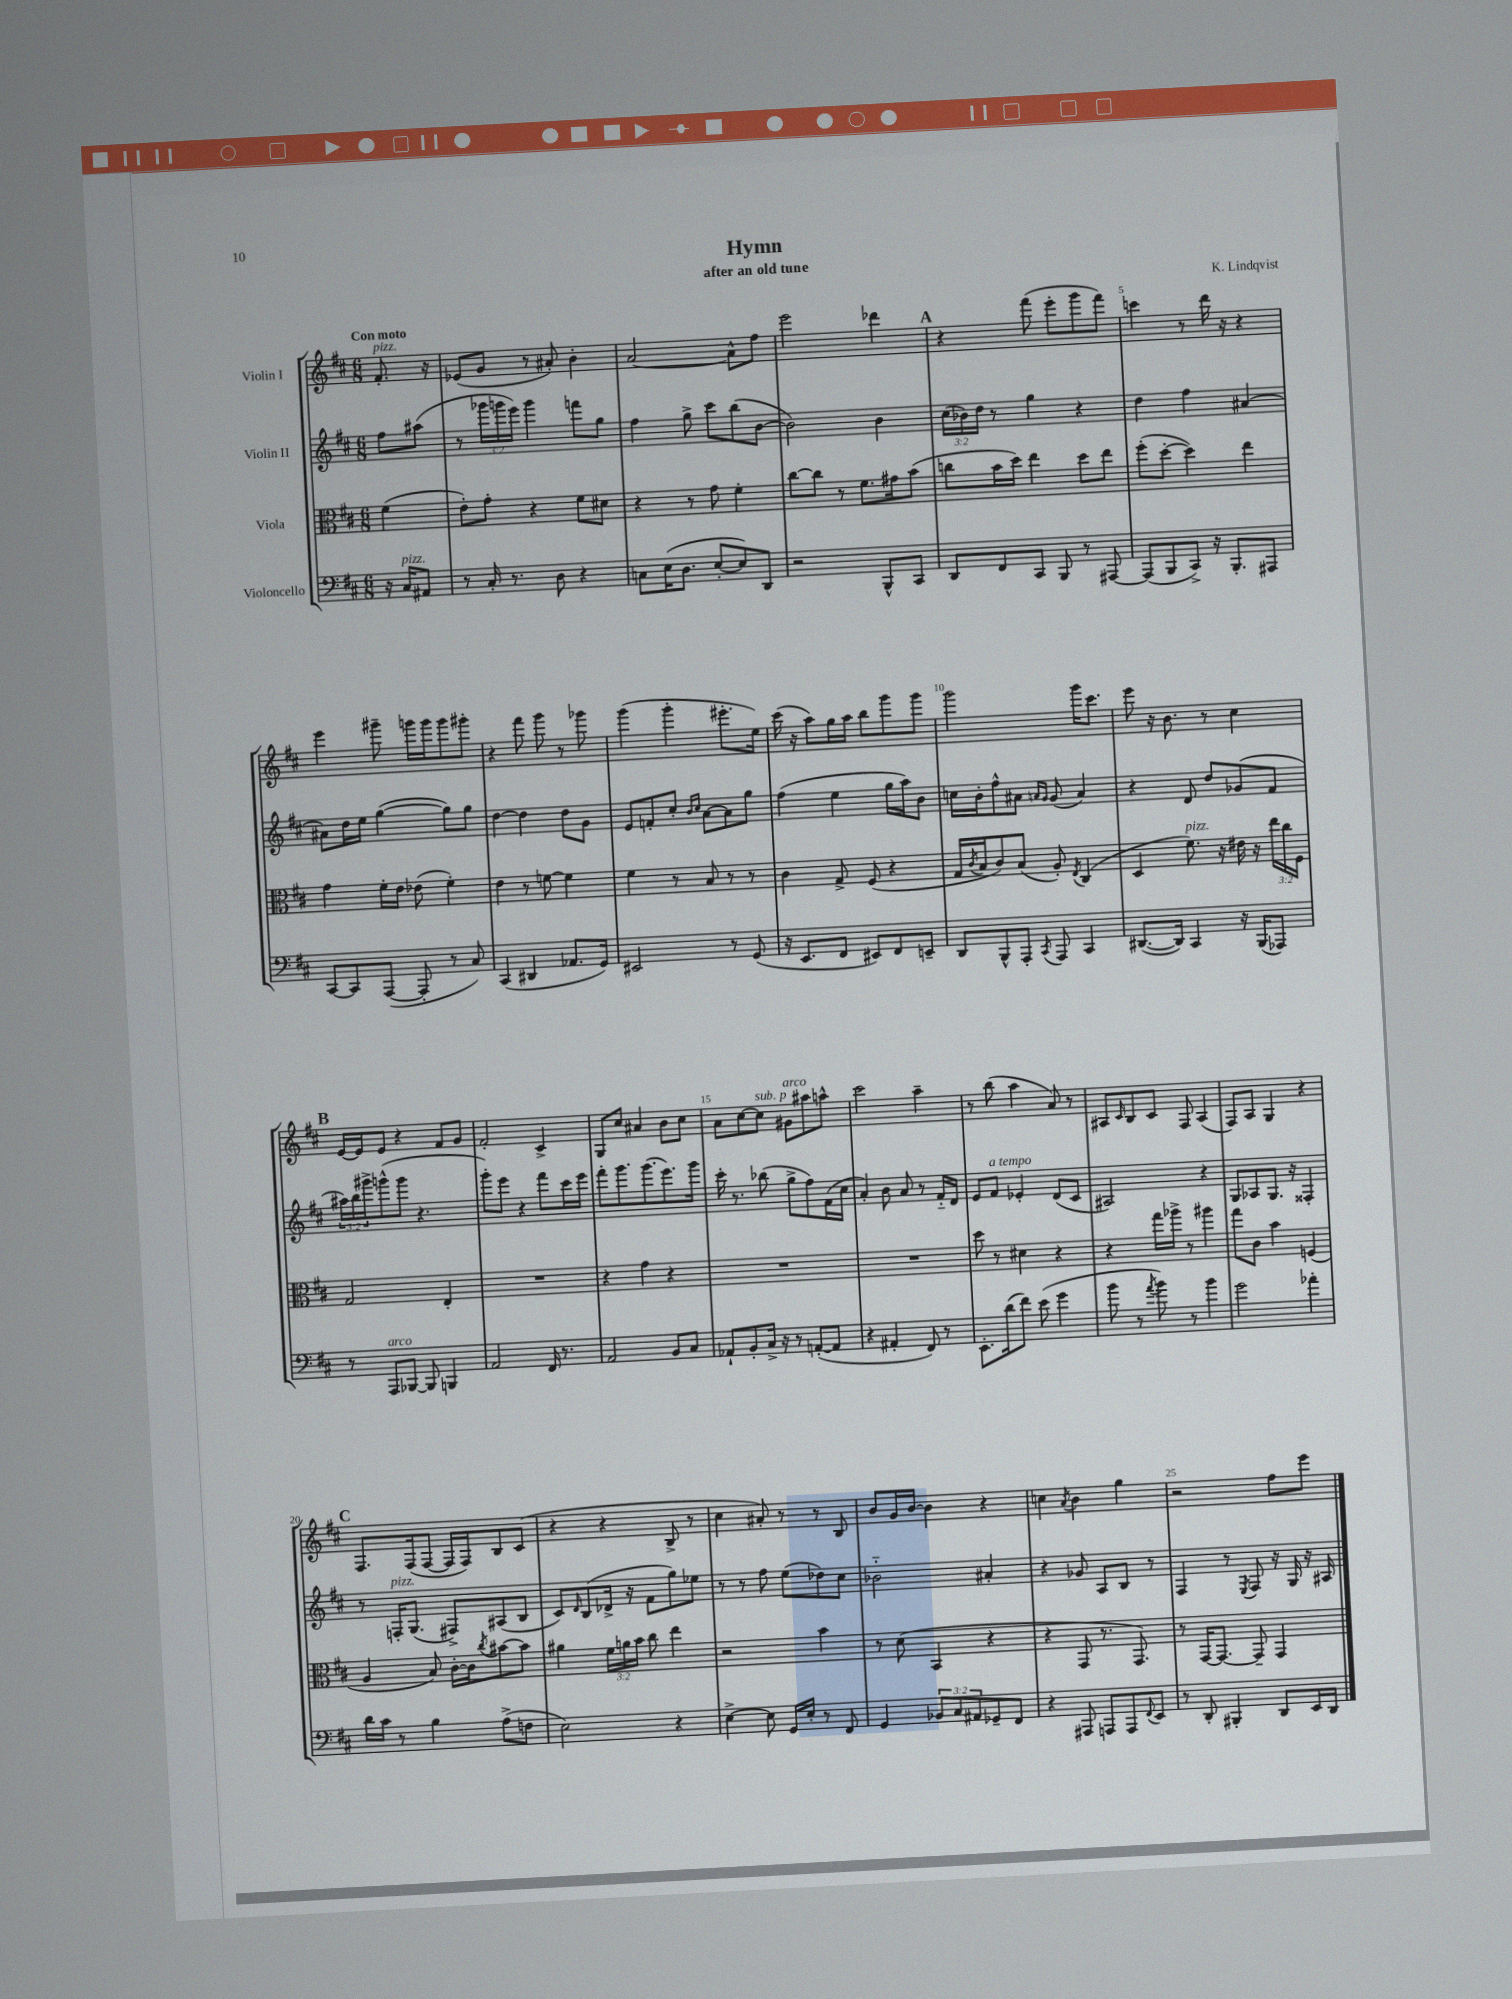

**kern	**kern	**kern	**kern
*staff4	*staff3	*staff2	*staff1
*clefF4	*clefC3	*clefG2	*clefG2
*k[f#c#]	*k[f#c#]	*k[f#c#]	*k[f#c#]
*M6/8	*M6/8	*M6/8	*M6/8
16r	(4f#\	8ff#\L	8.f#'/
16C#/LK	.	.	.
8AA#/J	.	(8aa#\J	.
.	.	.	16r
=	=	=	=
8r	8e'\L)	8r	(8e-/L
16C#'/	8g'\J	24ggg-\LL	8g/J
.	.	24ggg\	.
8.r	.	.	.
.	.	24eee\JJ)	.
.	4r	4ggg\	8r
8D\	.	.	8a#'/)
4r	8f#\L	8fff\L	4b'\
.	8d#\J	8gg\J	.
=	=	=	=
8C\L	4r	4ff#\	[2a/
(16E\K	.	.	.
8.D\J	.	.	.
.	8r	8gg^\	.
[8E'/L	8g\	8ccc#\L	.
8E/])	4f#'\	(8bb\	8a^^\]L
8DD/J	.	[8b\J	8ff#\J
=	=	=	=
2r	[8cc#\L	2b\])	2eee\
.	8cc#\]J	.	.
.	8r	.	.
.	8.f#\L	.	.
8BBB^^/L	.	4b\	4ddd-\
.	16g#\k	.	.
8CC#/J	(8b\J	.	.
=	=	=	=
8DD/L	8cc\L	(24cc#\LL	4r
.	.	24b-\)	.
.	.	24dd\JJ	.
8FF#/	16b\L	8r	.
.	16dd\JJ)	.	.
8CC#/J	4ee\	4gg\	(8fff#\
8BBB/	.	.	8eee'\L
8r	8dd\L	4r	8ggg\
[8AAA#/	8ee\J	.	8fff#\J)
=	=	=	=
(8AAA#/]L	(8ff#'\L	4dd\	4ccc\
8BBB/	[8dd'\J	.	.
8CC#^/J)	4dd\])	4ff#\	8r
16r	.	.	16ddd\
8.BBB'/L	.	.	16r
.	4ee\	[4a#/	4r
8AAA#/J	.	.	.
=	=	=	=
[8CC#/L	4g\	8a#\]L	4eee\
8CC#/]	.	16dd\L	.
.	.	16ee\JJ	.
([8AAA/J	16f#'\LL	([4gg\	8ggg#~\
.	16e\JJ	.	.
8AAA'/]	(8e-\	.	16ggg\LL
.	.	.	16ggg\J
8r	4f#'\)	8gg\]L)	8ggg\
8C#/)	.	8gg\J	8ggg#'\J
=	=	=	=
(4CC#/	4e\	[4dd\	4r
4DD#/	8r	4dd\]	8fff#\
.	[8f\	.	8ggg\
8.AA-/L	4f\]	8dd\L	8r
.	.	8g\J	8ggg-\
16GG/Jk)	.	.	.
=	=	=	=
2EE#/	4f#\	8e/L	(4ggg\
.	.	8f'/	.
.	8r	8cc#'/J	4ggg'\
.	.	16qqb/LL	.
.	.	16qqcc#/JJ	.
.	8B/	[8a\L	.
8r	8r	8a\]	8.eee#'\L
(8GG/	8r	8gg\J	.
.	.	.	16ee\Jk)
=	=	=	=
16r	4c#\	(4ff#\	(16ccc#\
8.EE/L	.	.	16r
.	.	.	8aa\L)
8FF#/J	8G^/	4ee\	16gg\L
.	.	.	16aa\JJ
8EE#/L)	(8F#/	.	8bb\L
8FF#/	4r	16gg\LL	8ggg\
.	.	16aa\J)	.
8EE~/J	.	8b\J	8ggg\J
=	=	=	=
8DD/L	16G/LL	16cc\LL	2ggg\
.	8qc#/	.	.
.	16B/J	16b'\J	.
8BBB^^/	8c#/)	8ff#^^\	.
8AAA'/J	(8B/J	8a#\J	.
.	.	16qqa/LL	.
8qCC#/	.	16qqg/JJ	.
8AAA/	8A'/)	(8g/	.
.	8qE/	.	.
4CC#/	(4C#/	4a/)	16ggg\LK
.	.	.	8.ccc#\J
=	=	=	=
([8.DD#/L	4D/	4r	8eee\
.	.	.	16r
16DD#/]Jk)	.	.	8.b\
4CC#/	8.f#\)	8d/	.
.	.	8dd/L	8r
.	16r	.	.
16r	16e#\	(8g-/	4cc#\
(16BBB/LK	16r	.	.
8AAA-/J)	24ee\LL	8f#/J	.
.	24cc#\	.	.
.	24F#\JJ	.	.
=	=	=	=
8r	2G/	24aa#\LL)	[16e/LL
.	.	24bb\	.
.	.	.	16e/]J
.	.	24ggg#^\J	.
8AAA/L	.	(8ggg^^\	8e/J
[8BBB-/J	.	8ggg\J	4r
8BBB-/]	.	4.r	.
4BBB/	4E'/	.	8f#/L
.	.	.	8g/J
=	=	=	=
2AA/	2.r	8ggg'\L)	2f#'/
.	.	8eee\J	.
.	.	4r	.
16FF#/	.	8fff#\L	4c#^/
8.r	.	.	.
.	.	16ccc#\L	.
.	.	16eee\JJ	.
=	=	=	=
2AA/	4r	8fff#'\L	8G/L
.	.	8.ggg\	8cc#/J
.	4g\	.	4a#/
.	.	(8.ggg\	.
8BB/L	4r	8.eee\)	8b\L
8C#/J	.	.	8cc#\J
.	.	16ggg\Jk	.
=	=	=	=
8AA-`/L	2.r	16ccc#'\	8a\L
.	.	8.r	.
8BB'/	.	.	[8cc#\
16C#^/Jk	.	(8bb-\	8cc#\]J
16r	.	.	.
8r	.	8gg^\L	8g#\L
([8AA'/L	.	8ff#\)	8aa#\
8AA/]J	.	(16f#\L	8aa^^\J
.	.	16cc#\JJ	.
=	=	=	=
4r	2.r	4a'/)	2ccc#\
4AA#'/	.	8b\	.
.	.	8a/	.
8FF#/)	.	8r	4aa~\
8r	.	16f#'~/LL	.
.	.	16d/JJ	.
=	=	=	=
8.EE'\L	8dd\	8e/L	8r
.	8r	8f#/J	(8bb\
(16d\k	.	.	.
8f#\J)	4d#\	4e-'/	4aa\
(8e\	.	.	.
4g\	4r	(8d/L	8a/)
.	.	8c#/J	8r
=	=	=	=
8b\	4r	2A#/)	8A#/L
.	.	.	16qqc#/
8r	.	.	8B/
8qa/	.	.	.
8b\)	16gg\LL	.	8c#/J
.	16aa-^\JJ	.	.
8r	8r	.	8F#/
4b\	4aa#\	4r	(4A#/
=	=	=	=
2g\	8gg\L	8G/L	8F#/L)
.	8c#\J	8A-/	8A/J
.	4b\	8.G/J	4G/
.	.	16r	.
4a-'\	(4F/	4F##'/	4r
=	=	=	=
16d\LL	4A/	8r	8.F#/L
16c#\JJ	.	.	.
8r	.	16F'/LK	.
.	.	(8.G/J	(16F#/k
4B\	8B/)	.	[8F#/J
.	[16c#'\LL	8F#^/L)	16F#/]LL
.	16c#\]J	.	16F#/J)
.	8qcc#/	.	.
(8A^\L	[8b#\	(8A#/	8B/
8F\J	8b#\]J	8B/J	(8c#/J
=	=	=	=
2E\)	4a#\	8c#/L)	4r
.	.	16qqd/	.
.	.	(8B/	.
.	24f#\LL	16d-^/Jk	4r
.	24a\	.	.
.	.	16r	.
.	24b\JJ	.	.
.	8cc#\	8f#\L	.
4r	4ee\	8gg\)	8B^/
.	.	8ee-\J	8r
=	=	=	=
[4E^\	2r	8r	4cc#\
.	.	8r	.
8E\]	.	8ff#\	8a#'/)
16GG/LL	.	(8ee\L	8r
16E'/JJ	.	.	.
8r	4b\	8dd-\)	8r
8FF#/	.	8cc#\J	8B/
=	=	=	=
4GG/	8r	2b-'~\	8b/L
.	(8d\	.	16g/L
.	.	.	[16b/JJ
12BB-/L	4BB/	.	4b\]
12C#/	.	.	.
12AA#/	.	.	.
8GG-~/	4r	4a#'/	4r
8FF#/J	.	.	.
=	=	=	=
4r	4r	4r	4cc\
.	.	.	8qa/
8AAA#/	8GG/	8g-/	4b\
8AAA/L	8.r	8A/L	.
8AAA/	.	8B/J	4gg\
.	8.GG/)	.	.
8qqFF#/	.	.	.
8EE/J	.	8r	.
=	=	=	=
8r	8r	4F#/	2r
8DD'/	[16GG/LK	.	.
.	8.GG/_J	.	.
4BBB#'/	.	8r	.
.	.	8qE/	.
.	8GG~/]	8F#/	.
8DD/L	4GG/	16r	8ff#\L
.	.	16G/	.
16EE/L	.	16r	8eee\J
16DD/JJ	.	16A#/	.
==	==	==	==
*-	*-	*-	*-
